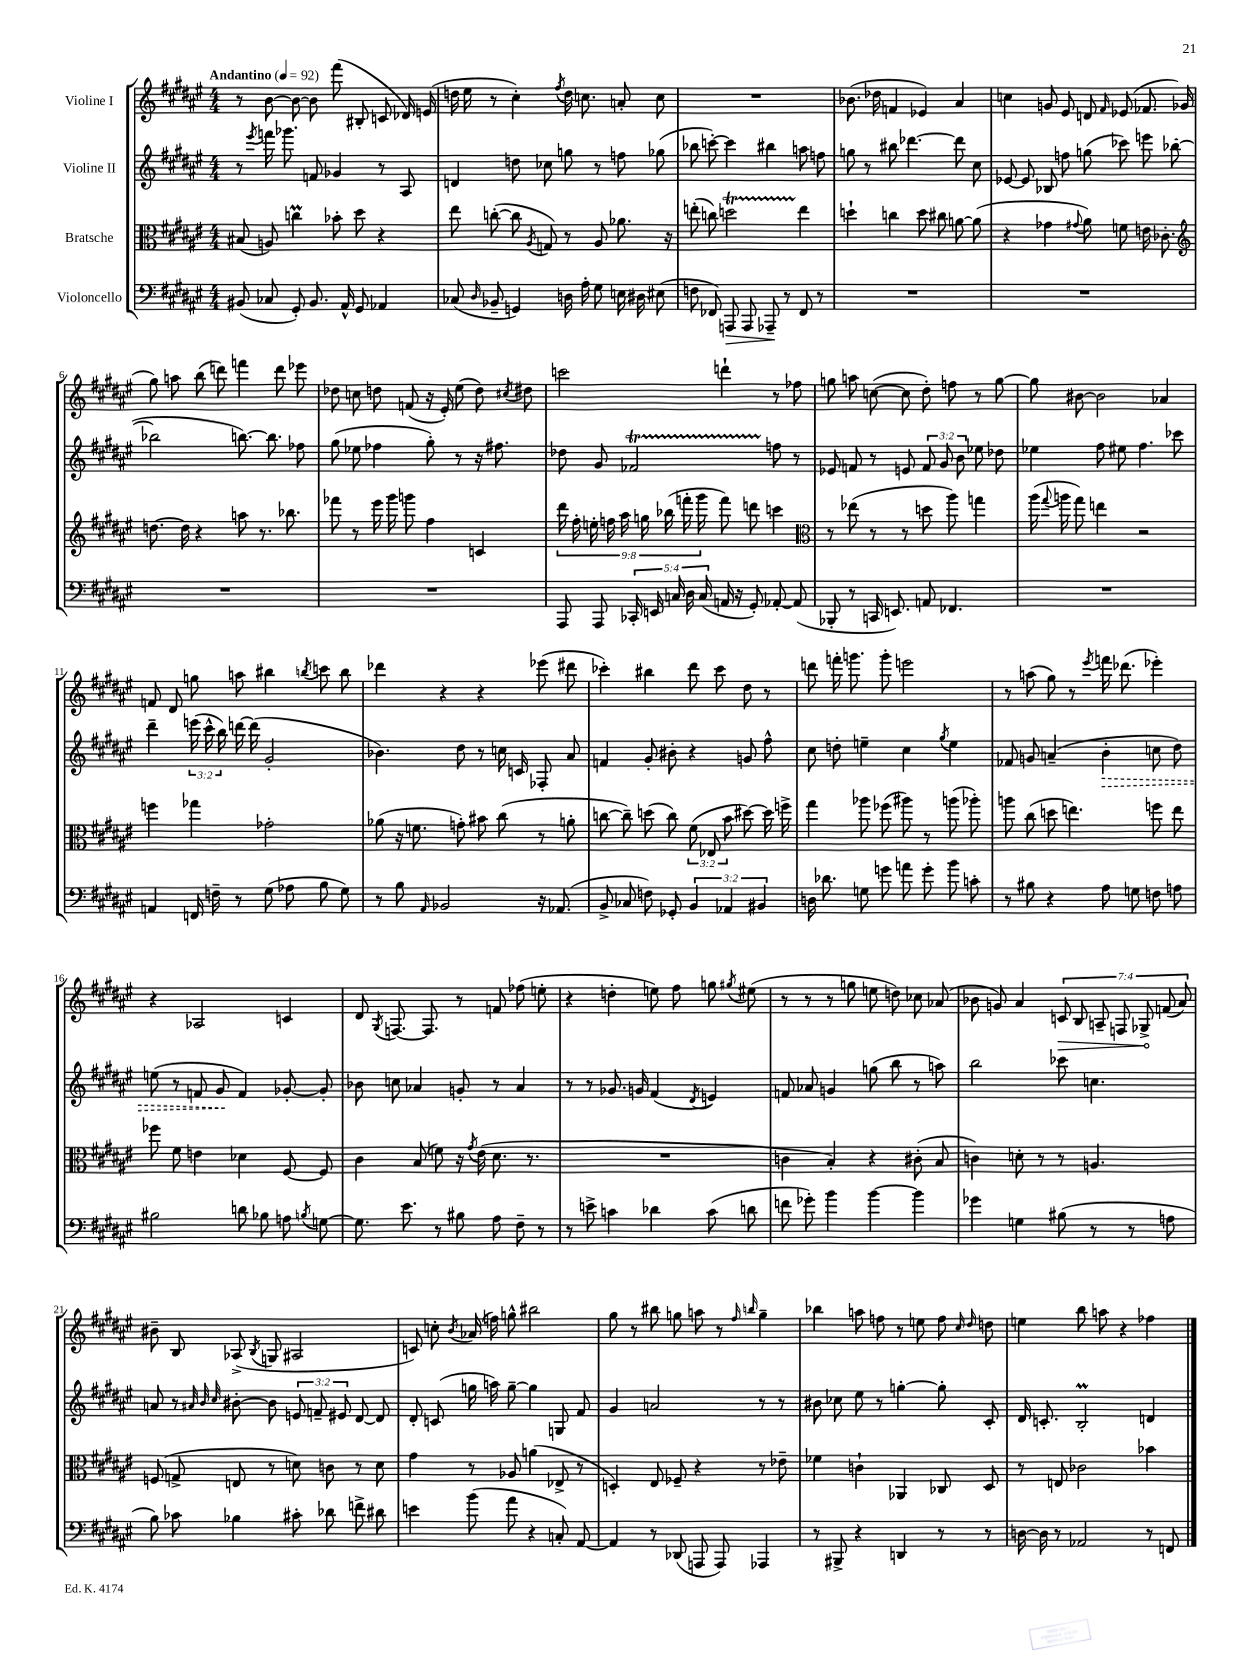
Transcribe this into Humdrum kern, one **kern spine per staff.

**kern	**kern	**kern	**kern
*staff4	*staff3	*staff2	*staff1
*clefF4	*clefC3	*clefG2	*clefG2
*k[f#c#g#d#a#e#]	*k[f#c#g#d#a#e#]	*k[f#c#g#d#a#e#]	*k[f#c#g#d#a#e#]
*M4/4	*M4/4	*M4/4	*M4/4
*MM92	*MM92	*MM92	*MM92
(8BB#	(8B#	8r	8r
.	.	8qeee#	.
8C-	8A)	16fff	[8b
.	.	8.ggg-	.
8GG#')	4cc	.	8b_
8.BB#	.	8f	8b]
.	8b-'	4g-	(8fff#
16AA#^^	.	.	.
8GG#	8dd#	.	8B#'
4AA-	4r	8r	8c
.	.	8A#	16d-)
.	.	.	(16e
=	=	=	=
(8C-	8ee#	4d	16dd
.	.	.	16ee#
16qqD#	.	.	.
8BB-~	([8cc'	.	8r
4GG)	8cc]	8dd	4cc#')
.	8qA#	.	.
.	8G)	8cc-	.
.	.	.	8qff#
16D	8r	8gg	16dd
16A#'	.	.	8.cc
8G#	8A#	8r	.
16E	8.a-	8ff	8a'
16D#	.	.	.
(8E#	.	(8gg-	8cc
.	16r	.	.
=	=	=	=
8F	(8ee'	8bb-	1r
8FF-)	8cc)	[8ccc')	.
8AAA	2dd	4ccc]	.
8AAA	.	.	.
8AAA-~	.	4bb#	.
8r	.	.	.
8FF-	4ee	8aa	.
8r	.	8ff	.
=	=	=	=
1r	4dd`	8gg	(8.b-
.	.	8r	.
.	.	.	16dd-
.	4cc	8bb#	4f
.	.	[4.ddd-	.
.	8dd	.	4e-)
.	8cc#	.	.
.	[8a	8ddd-]	4a#
.	(8a]	8cc#	.
=	=	=	=
1r	4r	[8e-	4cc
.	.	8e-]	.
.	4g-	8B-	8g
.	.	8ff	8e#
.	8qqg#	.	.
.	8a#)	(8gg	8d
.	.	.	16qqf#
.	8f	8ccc-)	(8e-
.	16e	8eee	8.f-
.	8.c-'	.	.
.	.	([8bb-	.
.	.	.	16g-
=	=	=	=
*	*clefG2	*	*
1r	[8.dd	2bb-]	8gg#)
.	.	.	8aa
.	16dd]	.	.
.	4r	.	(8bb
.	.	.	8ddd)
.	8aa	[8.bb)	4fff
.	8.r	.	.
.	.	8.bb]	.
.	.	.	8ddd
.	8.bb-	.	.
.	.	8ff-	8eee-
=	=	=	=
1r	8fff-	(8gg#	8dd-
.	8r	8ee-	8cc
.	16eee#	4ff-	8dd
.	16ggg#	.	.
.	8ggg	.	(8f
.	4ff#	8gg#')	16r
.	.	.	16e#')
.	.	8r	(8ee#
.	4c	16r	8dd)
.	.	8.ff#	.
.	.	.	8qcc#
.	.	.	8dd#
=	=	=	=
8AAA#	18ddd#	8dd-	2ccc
.	18ff#'	.	.
.	18ee'	.	.
8AAA#	.	8g#	.
.	18ff	.	.
.	18aa#	.	.
20CC-'	.	2f-	.
.	18gg	.	.
20EE	.	.	.
.	(18bb-	.	.
20C	.	.	.
.	18fff'	.	.
20D#	.	.	.
.	18ggg#	.	.
(20C	.	.	.
16AA	8fff)	.	4ddd`
16r	.	.	.
8GG#')	8ddd	.	.
[8AA-'	4ccc	8ff	8r
(8AA-]	.	8r	8ff-
=	=	=	=
*	*clefC3	*	*
8BBB-'	8r	8e-	8gg
8r	(8ee-	8f	8aa
16CC	8r	8r	([8cc
8.EE)	.	.	.
.	8r	8e	8cc]
8AA	8dd	12f	8dd#')
.	.	12g#	.
4.FF-	8aa#)	.	8ff
.	.	12b	.
.	4gg	8ee-	8r
.	.	8dd-	[8gg
=	=	=	=
1r	(16aa#	4ee-	8gg]
.	8qqgg#	.	.
.	16aa	.	.
.	8gg#)	.	[8b#
.	4ee	8ff#	2b#]
.	.	8ee#	.
.	2r	4.ff#	.
.	.	.	4a-
.	.	8ccc-	.
=	=	=	=
4AA	4ff	4ddd#~	8f
.	.	.	8d#
16FF	4gg-	(24eee	8gg
.	.	24ccc#^^	.
16F~	.	.	.
.	.	24bb)	.
8r	.	[16ddd	8aa
.	.	(16ddd]	.
(8G#	2g-'	2g#'	4bb#
8A-	.	.	.
.	.	.	8qbb
8B	.	.	8ccc
8G#)	.	.	8bb
=	=	=	=
8r	(8a-	4.b-)	4ddd-
8B	16r	.	.
.	8.f	.	.
16qqAA#	.	.	.
2BB-	.	.	4r
.	8g')	8dd#	.
.	8b#	8r	4r
.	(8cc#	16cc	.
.	.	16c	.
16r	8r	8F-'	(8eee-
(8.AA-	.	.	.
.	8a'	8a#	8ddd#
=	=	=	=
8BB^	[8cc	4f	4ccc-')
8C-	8cc~])	.	.
8F)	(8dd	8g#'	4bb#
8GG-'	8cc)	8b#'	.
6BB	(12f#	4r	8ddd#
.	12E-	.	.
.	.	.	8ccc-
6AA-	12b	.	.
.	[8dd#)	8g	8dd#
6BB#	.	.	.
.	16dd#]	8ff#^^	8r
.	16ff^	.	.
=	=	=	=
16D	4gg#	8cc#	8ddd
8.d-	.	.	.
.	.	8dd'	16fff'
.	.	.	8.ggg
8G	8aa-	4ee~	.
8g	(8ff-	.	8ggg'
8a	8aa#)	4cc#	2eee
8g'	8r	.	.
.	.	8qgg#	.
8b	(8aa	4ee	.
8c'	8aa-')	.	.
=	=	=	=
8r	8aa	8f-	8r
8B#	(8cc#	8g	(8aa
4r	8dd	(4a~	8gg#)
.	4.ee)	.	8r
.	.	.	8qeee#
8A#	.	4b'	16fff
.	.	.	(8.ddd-
8G	.	.	.
8F	8ff	8cc	4eee-')
8A	8ee	8dd#)	.
=	=	=	=
2B#	8ff-	(8ee	4r
.	8f#	8r	.
.	4e	8f	2A-
.	.	8g#	.
8d	4d-	4f)	.
8B-	.	.	.
8A	[8F#	[8g-'	4c
8qB	.	.	.
[8G	8F#]	8g-']	.
=	=	=	=
8.G]	4c#	8b-	8d#
.	.	.	8qG#
.	.	8cc	[8.F
8.e#	.	.	.
.	(8B	4a-	.
.	.	.	8.F]
8r	8f)	.	.
8B#	16r	8g'	8r
.	8qg#	.	.
.	(16e#	.	.
8A#	8.d#	8r	8f
8F#~	.	4a-	(8ff-
.	8.r	.	.
8r	.	.	8ee'
=	=	=	=
8r	1r	8r	4r
8e^	.	8r	.
4c	.	8.g-	4dd'
.	.	16g	.
4d-	.	(4f#	8ee)
.	.	.	8ff#
.	.	8qd#	.
(8c	.	4e)	8gg
.	.	.	8qgg#
8d	.	.	(8ee#
=	=	=	=
8f	4c	8f	8r
8g-')	.	8a-	8r
4b	4B')	4g	8r
.	.	.	8gg
[4b	4r	(8gg	8ee
.	.	8bb	8dd)
4b]	(8c#'	8r	8cc-
.	8B	8aa)	(8a-
=	=	=	=
4g-	4c)	2bb	8b-
.	.	.	8g)
4G	8d'	.	4a#
.	8r	.	.
(8B#	8r	8ccc-	14c
.	.	.	14B
8r	4.A	4.cc	.
.	.	.	14A~
.	.	.	14F
8r	.	.	.
.	.	.	14G-^
.	.	.	(14f
8A	.	.	.
.	.	.	14a#)
=	=	=	=
8B)	(8F	8a	8b#~
8c-	8G^	8r	8B
.	.	32qqa#	.
.	.	32qqb	.
.	.	32qqcc#	.
4B-	8E	[8b#'	(8A-^
.	.	.	8qB
.	8r	8b#]	8G
8c#'	8d)	12e	2A#
.	.	12f~	.
8d-	8c	.	.
.	.	12e#	.
8f^	8r	[8d#	.
8d#	8d	8d#]	.
=	=	=	=
4e	4g#	8d#'	8c)
.	.	(8c	8cc'
.	.	.	8qb
(8b	8r	16gg	(16a-
.	.	16aa)	16ff)
8a#	8A-	[8gg~	8gg^^
4r	(4a	4gg]	2bb#
8C')	8E-^	8G	.
[8AA#	8r	8f#	.
=	=	=	=
4AA#]	4D')	4g#	8gg#
.	.	.	8r
8r	8E#	2a	8bb#
(8DD-	8F-~	.	8gg
8AAA	4r	.	8aa
8AAA)	.	.	8r
.	.	.	16qqff#
.	.	.	16qqbb
4AAA-	8r	8r	4gg~
.	8e-~	8r	.
=	=	=	=
8r	4f-	8b#	4bb-
8BBB#^	.	8cc-	.
4r	4c`	8ee#	8aa
.	.	8r	8ff
4DD	4AA-	[4gg'	8r
.	.	.	8ee
8r	8C-	8gg']	8ff
.	.	.	16qqcc#
.	.	.	16qqdd#
8r	8D#	8c#'	8dd
=	=	=	=
[16D	8r	16d#	4ee
16D]	.	8.c'	.
8r	8E	.	.
2AA-	2c-	2B'	8bb
.	.	.	8aa
.	.	.	4r
8r	4b-	4d	4ff-
8FF	.	.	.
==	==	==	==
*-	*-	*-	*-
